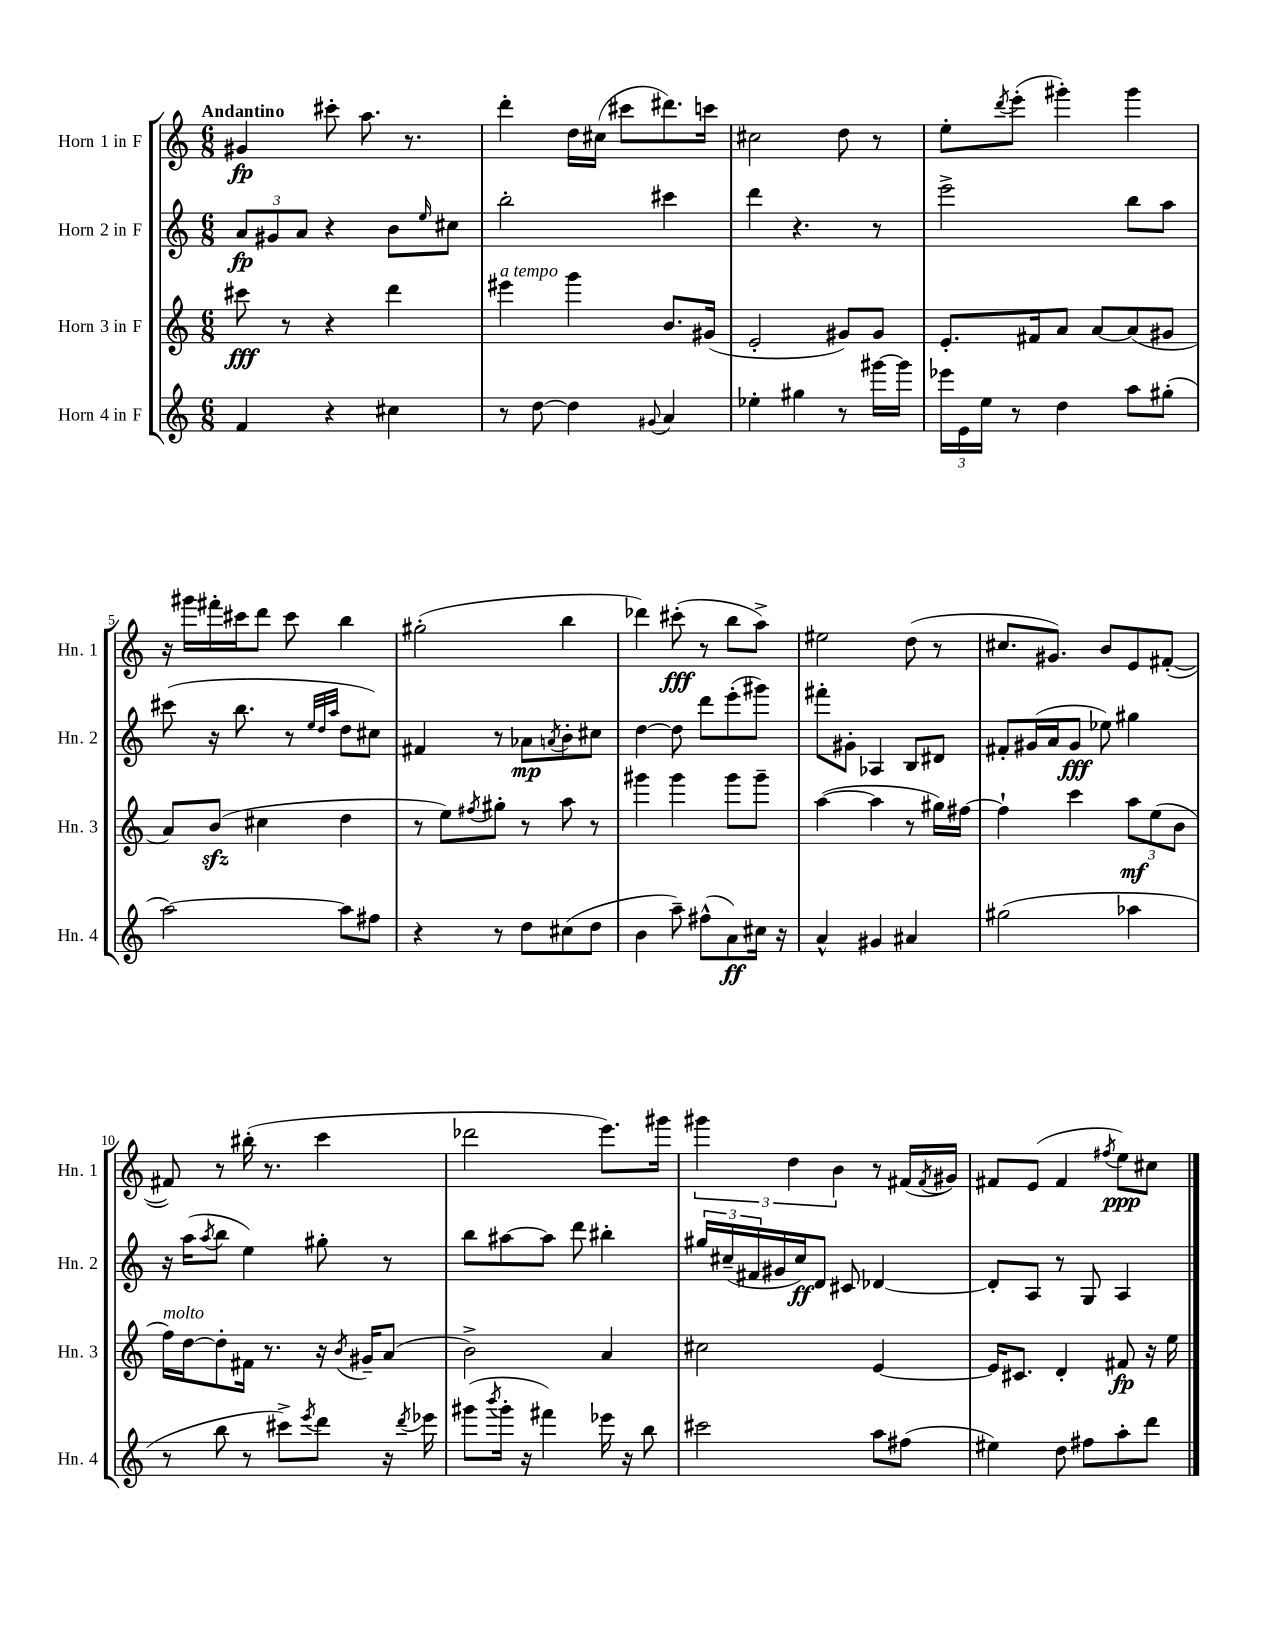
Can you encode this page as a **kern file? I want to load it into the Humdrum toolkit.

**kern	**dynam	**kern	**dynam	**kern	**dynam	**kern	**dynam
*part4	*part4	*part3	*part3	*part2	*part2	*part1	*part1
*staff4	*staff4	*staff3	*staff3	*staff2	*staff2	*staff1	*staff1
*I"Horn 4 in F	*	*I"Horn 3 in F	*	*I"Horn 2 in F	*	*I"Horn 1 in F	*
*I'Hn. 4	*	*I'Hn. 3	*	*I'Hn. 2	*	*I'Hn. 1	*
*clefG2	*	*clefG2	*	*clefG2	*	*clefG2	*
*k[]	*	*k[]	*	*k[]	*	*k[]	*
*M6/8	*	*M6/8	*	*M6/8	*	*M6/8	*
=1	=1	=1	=1	=1	=1	=1	=1
!	!	!	!	!	!	!LO:TX:a:B:t=Andantino	!
4f/	.	8ccc#X\	fff	12a/L	fp	4g#X/	fp
.	.	.	.	12g#X/	.	.	.
.	.	8r	.	.	.	.	.
.	.	.	.	12a/J	.	.	.
4r	.	4r	.	4r	.	8ccc#X'\	.
.	.	.	.	.	.	8.aa\	.
4cc#X\	.	4ddd\	.	8b\L	.	.	.
.	.	.	.	.	.	8.r	.
.	.	.	.	16qqee/	.	.	.
.	.	.	.	8cc#X\J	.	.	.
=2	=2	=2	=2	=2	=2	=2	=2
!	!	!LO:TX:a:i:t=a tempo	!	!	!	!	!
8r	.	4eee#X\	.	2bb'\	.	4ddd'\	.
[8dd\	.	.	.	.	.	.	.
4dd\]	.	4ggg\	.	.	.	16dd\LL	.
.	.	.	.	.	.	(16cc#X\JJ	.
.	.	.	.	.	.	8ccc#X\L	.
8qqg#X/	.	.	.	.	.	.	.
4a/	.	8.b/L	.	4ccc#X\	.	8.ddd#X\)	.
.	.	(16g#X/Jk	.	.	.	16cccn\Jk	.
=3	=3	=3	=3	=3	=3	=3	=3
4ee-X'\	.	2e'/	.	4ddd\	.	2cc#X\	.
4gg#X\	.	.	.	4.r	.	.	.
8r	.	8g#X/L)	.	.	.	8dd\	.
[16ggg#X\LL	.	8g#/J	.	8r	.	8r	.
16ggg#\JJ]	.	.	.	.	.	.	.
=4	=4	=4	=4	=4	=4	=4	=4
24eee-X\LL	.	8.e'/L	.	2eee^\	.	8ee'\L	.
24e\	.	.	.	.	.	.	.
24ee\JJ	.	.	.	.	.	.	.
.	.	.	.	.	.	8qddd/	.
8r	.	.	.	.	.	(8eee'\J	.
.	.	16f#X/k	.	.	.	.	.
4dd\	.	8a/J	.	.	.	4ggg#X'\)	.
.	.	[8a/L	.	.	.	.	.
8aa\L	.	(8a/]	.	8bb\L	.	4ggg#\	.
(8gg#X'\J	.	8g#X/J	.	8aa\J	.	.	.
!!LO:LB:g=z
=5	=5	=5	=5	=5	=5	=5	=5
[2aa\)	.	8a/L)	.	(8ccc#X\	.	16r	.
.	.	.	.	.	.	16ggg#X\LL	.
.	.	(8bzz/J	.	16r	.	16fff#X'\	.
.	.	.	.	8.bb\	.	16ccc#X\J	.
.	.	4cc#X\	.	.	.	8ddd\J	.
.	.	.	.	8r	.	8ccc#\	.
.	.	.	.	32qqee/LLL	.	.	.
.	.	.	.	32qqdd/	.	.	.
.	.	.	.	32qqaa/JJJ	.	.	.
8aa\L]	.	4dd\	.	8dd\L	.	4bb\	.
8ff#X\J	.	.	.	8cc#X\J)	.	.	.
=6	=6	=6	=6	=6	=6	=6	=6
4r	.	8r	.	4f#X/	.	(2gg#X'\	.
.	.	8ee\L)	.	.	.	.	.
.	.	8qff#X/	.	.	.	.	.
8r	.	8gg#X'\J	.	8r	.	.	.
8dd\L	.	8r	.	8a-X\L	mp	.	.
.	.	.	.	8qan/	.	.	.
(8cc#X\	.	8aa\	.	8b'\	.	4bb\	.
8dd\J	.	8r	.	8cc#X\J	.	.	.
=7	=7	=7	=7	=7	=7	=7	=7
4b\	.	4ggg#X\	.	[4dd\	.	4ddd-X\)	.
8aa~\)	.	4ggg#\	.	8dd\]	.	(8ccc#X'\	fff
(8ff#X^^\L	.	.	.	8ddd\L	.	8r	.
8a\)	ff	8ggg#\L	.	(8eee'\	.	8bb\L	.
16cc#X\Jk	.	8ggg#~\J	.	8ggg#X\J)	.	8aa^\J)	.
16r	.	.	.	.	.	.	.
=8	=8	=8	=8	=8	=8	=8	=8
4a^^/	.	([4aa\	.	8fff#X'\L	.	2ee#X\	.
.	.	.	.	8g#X'\J	.	.	.
4g#X/	.	4aa\]	.	4A-X/	.	.	.
4a#X/	.	8r	.	8B/L	.	(8dd\	.
.	.	16gg#X\LL)	.	8d#X/J	.	8r	.
.	.	[16ff#X\JJ	.	.	.	.	.
=9	=9	=9	=9	=9	=9	=9	=9
(2gg#X\	.	4ff#`\]	.	8f#X'/L	.	8.cc#X/L	.
.	.	.	.	(16g#X/L	.	.	.
.	.	.	.	16a/J	.	8.g#X/J)	.
.	.	4ccc\	.	8g#/J	fff	.	.
.	.	.	.	8ee-X\)	.	8b/L	.
4aa-X\	.	12aa\L	mf	4gg#X\	.	8e/	.
.	.	(12ee\	.	.	.	.	.
.	.	.	.	.	.	([8f#X'/J	.
.	.	12b\J	.	.	.	.	.
!!LO:LB:g=z
=10	=10	=10	=10	=10	=10	=10	=10
!	!	!LO:TX:a:i:t=molto	!	!	!	!	!
8r	.	16ff\LL)	.	16r	.	8f#X/])	.
.	.	[16dd\J	.	(16aa\KL	.	.	.
.	.	.	.	8qaa/	.	.	.
8bb\	.	8dd'\]	.	8bb\J	.	8r	.
8r	.	16f#X\Jk	.	4ee\)	.	(16bb#X'\	.
.	.	8.r	.	.	.	8.r	.
8ccc#X^\L)	.	.	.	.	.	.	.
8qeee/	.	.	.	.	.	.	.
8ddd\J	.	16r	.	8gg#X'\	.	4ccc\	.
.	.	8qb/	.	.	.	.	.
.	.	16g#X~/KL	.	.	.	.	.
16r	.	(8a/J	.	8r	.	.	.
8qddd/	.	.	.	.	.	.	.
16eee-X\	.	.	.	.	.	.	.
=11	=11	=11	=11	=11	=11	=11	=11
(8ggg#X\L	.	2b^\)	.	8bb\L	.	2ddd-X\	.
8qbbb/	.	.	.	.	.	.	.
16ggg#'\Jk	.	.	.	[8aa#X\	.	.	.
16r	.	.	.	.	.	.	.
4fff#X\)	.	.	.	8aa#\J]	.	.	.
.	.	.	.	8ddd\	.	.	.
16eee-X\	.	4a/	.	4bb#X'\	.	8.eee\L)	.
16r	.	.	.	.	.	.	.
8bb\	.	.	.	.	.	.	.
.	.	.	.	.	.	16ggg#X\Jk	.
=12	=12	=12	=12	=12	=12	=12	=12
2ccc#X\	.	2cc#X\	.	24gg#X/LL	.	6ggg#X\	.
.	.	.	.	(24cc#X~/	.	.	.
.	.	.	.	24f#X/	.	.	.
.	.	.	.	16g#X/	.	.	.
.	.	.	.	.	.	6dd\	.
.	.	.	.	16cc#/J)	ff	.	.
.	.	.	.	8d/J	.	.	.
.	.	.	.	.	.	6b\	.
.	.	.	.	8c#X/	.	.	.
8aa\L	.	[4e/	.	[4d-X/	.	8r	.
(8ff#X\J	.	.	.	.	.	(16f#X/LL	.
.	.	.	.	.	.	8qf#/	.
.	.	.	.	.	.	16g#X/JJ)	.
=13	=13	=13	=13	=13	=13	=13	=13
4ee#X\)	.	16e/KL]	.	8d-'/L]	.	8f#X/L	.
.	.	8.c#X/J	.	.	.	.	.
.	.	.	.	8A/J	.	(8e/J	.
8dd\	.	4d'/	.	8r	.	4f#/	.
8ff#X\L	.	.	.	8G/	.	.	.
.	.	.	.	.	.	8qff#X/	.
8aa'\	.	8f#X/	fp	4A/	.	8ee\L)	ppp
8ddd\J	.	16r	.	.	.	8cc#X\J	.
.	.	16ee\	.	.	.	.	.
==	==	==	==	==	==	==	==
*-	*-	*-	*-	*-	*-	*-	*-
